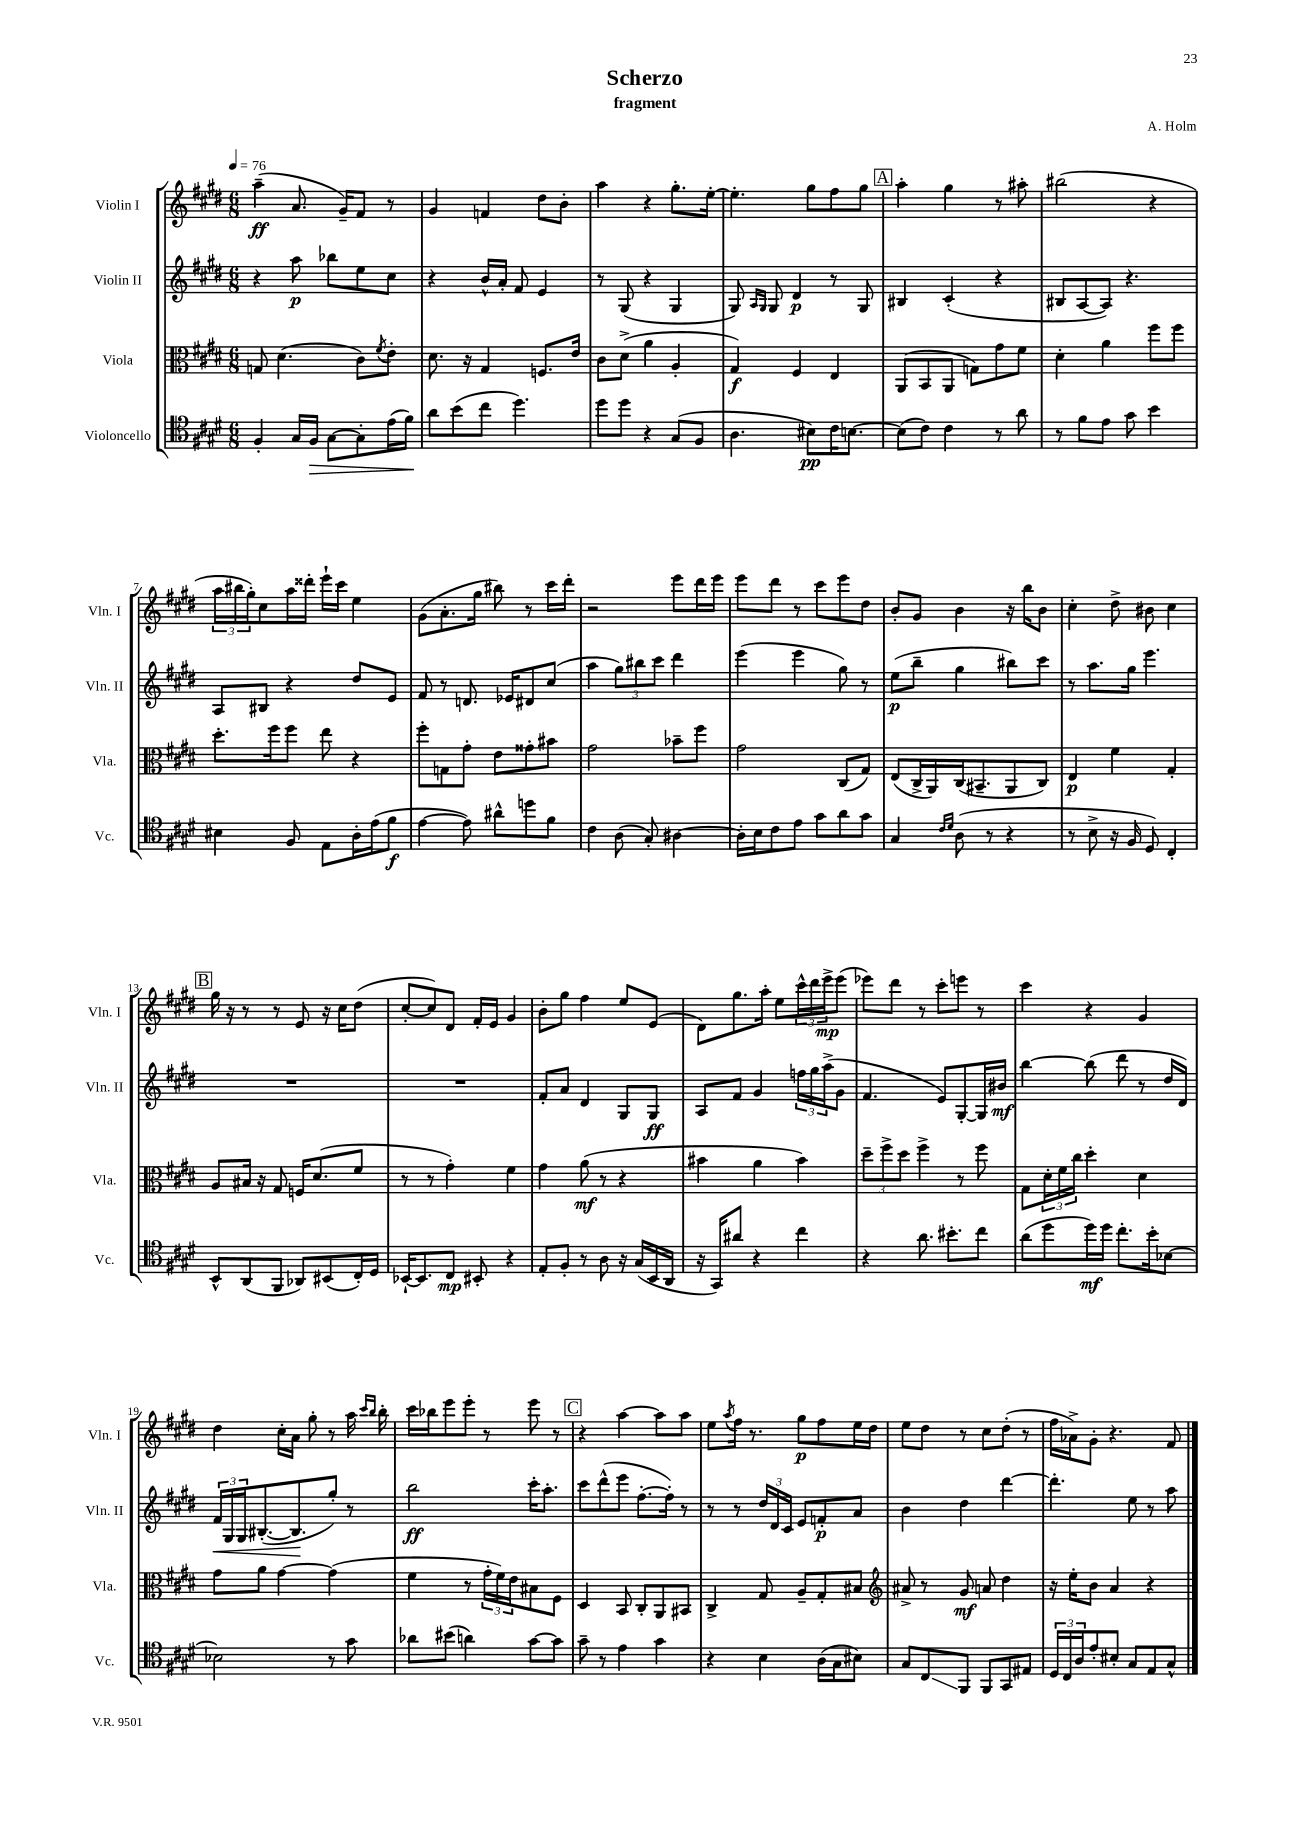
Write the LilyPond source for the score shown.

\header { title = "Scherzo" composer = "A. Holm" subtitle = "fragment" }
<<
\new StaffGroup <<
\new Staff = "s0" \with { instrumentName = "Violin I" shortInstrumentName = "Vln. I" } {
    \clef treble \key e \major \numericTimeSignature \time 6/8 \tempo 4 = 76
    a''4--\ff( a'8. gis'16--) fis'8 r8 |
    gis'4 f'4 dis''8 b'8-. |
    a''4 r4 gis''8.-. e''16~-. |
    e''4.-. gis''8 fis''8 gis''8 |
    \mark \markup { \box "A" } a''4-. gis''4 r8 ais''8-. |
    bis''2( r4 |
    \tuplet 3/2 { a''16 bis''16 gis''16-.) } cis''8 a''16 disis'''16-. e'''16-! cis'''16 e''4 |
    gis'8( a'8.-. gis''16 bis''8) r8 cis'''16 dis'''16-. |
    r2 e'''8 dis'''16 e'''16 |
    e'''8 dis'''8 r8 cis'''8 e'''8 dis''8 |
    b'8-. gis'8 b'4 r16 b''16 b'8 |
    cis''4-. dis''8-> bis'8 cis''4 |
    \mark \markup { \box "B" } gis''16 r16 r8 r8 e'8 r16 cis''16 dis''8( |
    cis''8~-. cis''8) dis'8 fis'16-. e'16 gis'4 |
    b'8-. gis''8 fis''4 e''8 e'8( |
    dis'8) gis''8. a''16-. e''8 \tuplet 3/2 { cis'''16-^ dis'''16 e'''16->\mp } e'''8( |
    ees'''8) dis'''8 r8 cis'''8-. e'''8 r8 |
    cis'''4 r4 gis'4 |
    dis''4 cis''16-. a'16 gis''8-. r8 a''16 \grace { cis'''16 b''16 } b''16-. |
    cis'''16 bes''16 e'''8 e'''8-. r8 e'''8 r8 |
    \mark \markup { \box "C" } r4 a''4~ a''8 a''8 |
    e''8 \acciaccatura { a''8 } fis''16 r8. gis''8\p fis''8 e''16 dis''16 |
    e''8 dis''8 r8 cis''8 dis''8-.( r8 |
    fis''16 aes'16->) gis'8-. r4. fis'8 \bar "|." |
}
\new Staff = "s1" \with { instrumentName = "Violin II" shortInstrumentName = "Vln. II" } {
    \clef treble \key e \major \numericTimeSignature \time 6/8
    r4 a''8\p bes''8 e''8 cis''8 |
    r4 b'16-^ a'16-. fis'8 e'4 |
    r8 gis8( r4 gis4 |
    gis8) \grace { a16 gis16 } gis8 dis'4\p r8 gis8 |
    \mark \markup { \box "A" } bis4 cis'4-.( r4 |
    bis8 a8~ a8) r4. |
    a8 bis8 r4 dis''8 e'8 |
    fis'8 r8 d'8. ees'16 dis'8 cis''8( |
    a''4 \tuplet 3/2 { gis''8) bis''8 cis'''8 } dis'''4 |
    e'''4( e'''4 gis''8) r8 |
    e''8\p( b''8-- gis''4 bis''8) cis'''8 |
    r8 a''8. gis''16 e'''4. |
    \mark \markup { \box "B" } R2. |
    R2. |
    fis'8-. a'8 dis'4 gis8 gis8\ff |
    a8 fis'8 gis'4 \tuplet 3/2 { f''16 gis''16 a''16->( } gis'8 |
    fis'4. e'8) gis8~-. gis16 bis'16\mf |
    b''4~ b''8( dis'''8 r8 dis''16 dis'16) |
    \tuplet 3/2 { fis'16\< gis16 gis16 } bis8.~-.( bis8.\! gis''8-.) r8 |
    b''2\ff cis'''16-. a''8.-. |
    \mark \markup { \box "C" } cis'''8 dis'''8-^( e'''8 fis''8.~-. fis''16-.) r8 |
    r8 r8 \tuplet 3/2 { dis''16 dis'16 cis'16 } e'8 f'8-.\p a'8 |
    b'4 dis''4 dis'''4~ |
    dis'''4.-. e''8 r8 a''8 \bar "|." |
}
\new Staff = "s2" \with { instrumentName = "Viola" shortInstrumentName = "Vla." } {
    \clef alto \key e \major \numericTimeSignature \time 6/8
    g8 dis'4.( cis'8) \acciaccatura { fis'8 } e'8-. |
    dis'8. r16 gis4 f8. e'16 |
    cis'8 dis'8->( a'4 a4-. |
    gis4\f) fis4 e4 |
    \mark \markup { \box "A" } a,8( b,8 a,8 g8) gis'8 fis'8 |
    dis'4-. a'4 fis''8 fis''8 |
    dis''8.-. fis''16 fis''8 e''8 r4 |
    fis''8-. g8 gis'8-. e'8 gisis'8-. bis'8 |
    gis'2 bes'8-- fis''8 |
    gis'2 cis8( gis8) |
    e8( cis16-> a,16) cis16( bis,8.-- a,8 cis8) |
    e4\p fis'4 gis4-. |
    \mark \markup { \box "B" } a8 bis16 r16 gis8 f16 dis'8.( fis'8 |
    r8 r8 gis'4-.) fis'4 |
    gis'4 a'8\mf( r8 r4 |
    bis'4 a'4 bis'4) |
    \tuplet 3/2 { dis''8-- fis''8-> dis''8 } fis''4-> r8 fis''8 |
    gis8 \tuplet 3/2 { dis'16-. fis'16 cis''16 } dis''4-. dis'4 |
    gis'8 a'8 gis'4~ gis'4( |
    fis'4 r8 \tuplet 3/2 { gis'16-. fis'16) e'16 } bis8 fis8 |
    \mark \markup { \box "C" } dis4 b,8 cis8-. a,8 bis,8 |
    cis4-> gis8 a8-- gis8-. bis8 |
    \clef treble ais'8-> r8 gis'8\mf a'8 dis''4 |
    r16 e''16-. b'8 a'4 r4 \bar "|." |
}
\new Staff = "s3" \with { instrumentName = "Violoncello" shortInstrumentName = "Vc." } {
    \clef tenor \key e \major \numericTimeSignature \time 6/8
    fis4-. gis16 fis16\> gis8~ gis8-. e'16( fis'16\!) |
    a'8 b'8( cis''8 dis''4.) |
    dis''8 dis''8 r4 gis8( fis8 |
    a4. bis8\pp) cis'16 b8.~ |
    \mark \markup { \box "A" } b8( cis'8) cis'4 r8 a'8 |
    r8 fis'8 e'8 gis'8 b'4 |
    bis4 fis8 e8 a16-. e'16( fis'8\f |
    e'4~ e'8) ais'8-^ d''8 fis'8 |
    cis'4 a8( gis8-.) ais4~ |
    ais16-. b16 cis'8 e'8 gis'8 a'8 gis'8 |
    gis4 \grace { cis'16 dis'16 } a8( r8 r4 |
    r8 b8-> r16 fis16 dis8) cis4-. |
    \mark \markup { \box "B" } b,8-^ a,8( fis,8 aes,8) bis,8( cis16-.) dis16 |
    bes,16~-! bes,8. cis8\mp bis,8-. r4 |
    e8-. fis8-. r8 a8 r16 gis16( b,16 a,16 |
    r16 gis,16) ais'8 r4 cis''4 |
    r4 a'8. bis'8.-. cis''8 |
    a'8( dis''8 dis''16\mf) dis''16 cis''8.-. b'16-. bes8~ |
    bes2 r8 gis'8 |
    aes'8 bis'8( a'4) gis'8~ gis'8 |
    \mark \markup { \box "C" } gis'8-- r8 e'4 gis'4 |
    r4 b4 a16( gis16 bis8) |
    gis8 cis8\glissando fis,8 fis,8 gis,8 eis8 |
    \tuplet 3/2 { dis16 cis16 a16 } e'8-. bis8-. gis8 e8 gis8-^ \bar "|." |
}
>>
>>
